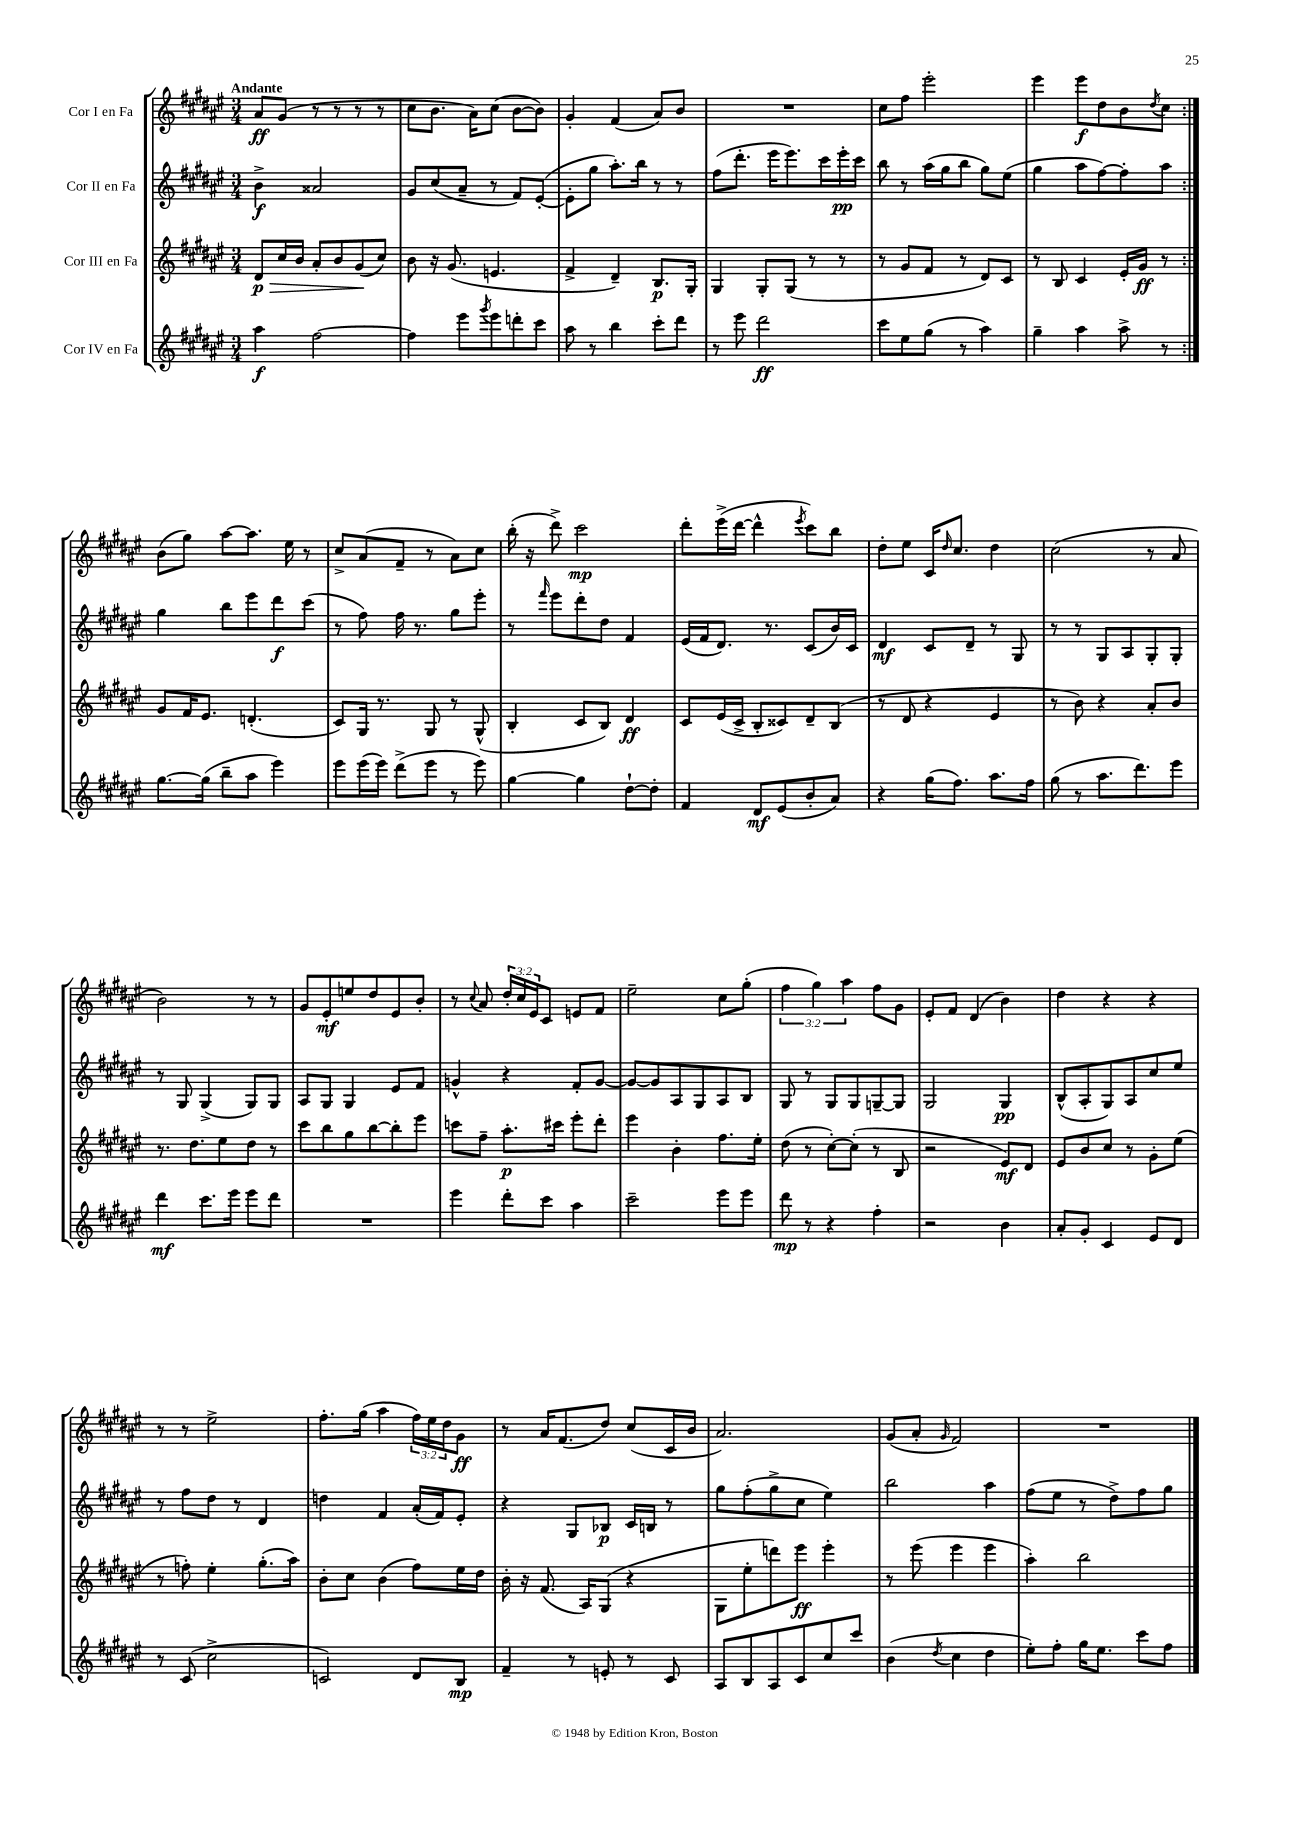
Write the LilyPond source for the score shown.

<<
\new StaffGroup <<
\new Staff = "s0" \with { instrumentName = "Cor I en Fa" } {
    \clef treble \key fis \major \numericTimeSignature \time 3/4 \override Staff.TupletNumber.text = #tuplet-number::calc-fraction-text \tempo "Andante"
    \repeat volta 2 { ais'8\ff gis'8( r8 r8 r8 r8 |
    cis''8 b'8. ais'16) cis''8( b'8~ b'8) |
    gis'4-. fis'4( ais'8) b'8 |
    R2. |
    cis''8 fis''8 eis'''2-. |
    eis'''4 eis'''8\f dis''8 b'8 \acciaccatura { dis''8 } cis''8 | }
    b'8( gis''8) ais''8~ ais''8. eis''16 r8 |
    cis''8-> ais'8( fis'8-- r8 ais'8) cis''8 |
    b''16-.( r16 dis'''8->) cis'''2\mp |
    dis'''8-. eis'''16->( dis'''16~ dis'''4-^ \acciaccatura { eis'''8 } cis'''8) b''8 |
    dis''8-. eis''8 cis'16 \grace { dis''16 } cis''8. dis''4 |
    cis''2( r8 ais'8 |
    b'2) r8 r8 |
    gis'8 eis'8-.\mf e''8 dis''8 eis'8 b'8-. |
    r8 \appoggiatura { cis''8 } ais'8 \tuplet 3/2 { dis''16-. cis''16 eis'16 } cis'8 e'8 fis'8 |
    eis''2-- cis''8 gis''8-.( |
    \tuplet 3/2 { fis''4 gis''4) ais''4 } fis''8 gis'8 |
    eis'8-. fis'8 dis'4( b'4) |
    dis''4 r4 r4 |
    r8 r8 eis''2-> |
    fis''8.-. gis''16( ais''4 \tuplet 3/2 { fis''16) eis''16 dis''16 } gis'8\ff |
    r8 ais'16 fis'8.( dis''8) cis''8( cis'16 b'16 |
    ais'2.) |
    gis'8( ais'8-. \grace { gis'16 } fis'2) |
    R2. \bar "|." |
}
\new Staff = "s1" \with { instrumentName = "Cor II en Fa" } {
    \clef treble \key fis \major \numericTimeSignature \time 3/4
    \repeat volta 2 { b'4->\f aisis'2 |
    gis'8 cis''8( ais'8-- r8 fis'8) eis'8~-.( |
    eis'8-. gis''8 ais''8.-.) b''16 r8 r8 |
    fis''8( dis'''8.-. eis'''16 eis'''8.) cis'''16 eis'''16-.\pp cis'''16 |
    b''8 r8 ais''16( gis''16 b''8 gis''8) eis''8( |
    gis''4 ais''8 fis''8~) fis''8-. ais''8 | }
    gis''4 b''8 eis'''8 dis'''8\f cis'''8( |
    r8 fis''8) fis''16 r8. gis''8 eis'''8-. |
    r8 \grace { fis'''16 } eis'''8 dis'''8-. dis''8 fis'4 |
    eis'16( fis'16 dis'8.) r8. cis'8( b'16) cis'16 |
    dis'4\mf cis'8 dis'8-- r8 gis8 |
    r8 r8 gis8 ais8 gis8-. gis8-. |
    r8 gis8 gis4->( gis8) gis8 |
    ais8 gis8 gis4 eis'8 fis'8 |
    g'4-^ r4 fis'8-. g'8~ |
    g'8~ g'8 ais8 gis8 ais8 b8 |
    gis8 r8 gis8 gis8 g8~-- g8 |
    gis2 gis4\pp |
    b8-^( ais8-. gis8) ais8 cis''8 eis''8 |
    r8 fis''8 dis''8 r8 dis'4 |
    d''4 fis'4 ais'16-.( fis'16) eis'8-. |
    r4 gis8 bes8\p cis'16 b16 r8 |
    gis''8 fis''8-.( gis''8-> cis''8 eis''4) |
    b''2 ais''4 |
    fis''8( eis''8 r8 dis''8->) fis''8 gis''8 \bar "|." |
}
\new Staff = "s2" \with { instrumentName = "Cor III en Fa" } {
    \clef treble \key fis \major \numericTimeSignature \time 3/4
    \repeat volta 2 { dis'8\p\> cis''16 b'16 ais'8-. b'8 gis'8\!( cis''8) |
    b'8 r16 gis'8.( e'4. |
    fis'4-> dis'4--) b8.\p gis16-. |
    gis4 gis8-. gis8( r8 r8 |
    r8 gis'8 fis'8 r8 dis'8) cis'8 |
    r8 b8 cis'4 eis'16-. gis'16\ff r8 | }
    gis'8 fis'16 eis'8. d'4.-.( |
    cis'8) gis16 r8. gis8 r8 gis8-^( |
    b4-. cis'8 b8) dis'4\ff |
    cis'8 eis'16( cis'16-> b8-. cisis'8) dis'8-- b8( |
    r8 dis'8 r4 eis'4 |
    r8 b'8) r4 ais'8-. b'8 |
    r8. dis''8. eis''8 dis''8 r8 |
    cis'''8 b''8 gis''8 b''8~ b''8-. eis'''8 |
    c'''8 fis''8-- ais''8.-.\p cis'''16 eis'''8-. dis'''8-. |
    eis'''4 b'4-. fis''8. eis''16-. |
    dis''8( r8 cis''8~-.) cis''8-.( r8 b8 |
    r2 eis'8\mf) dis'8 |
    eis'8 b'8 cis''8 r8 gis'8-. eis''8( |
    r8 f''8-.) eis''4-. gis''8.-.( ais''16) |
    b'8-. cis''8 b'4( fis''8) eis''16 dis''16 |
    b'16-. r16 fis'8.( ais16) gis8( r4 |
    gis8 eis''8-. d'''8) eis'''8\ff eis'''4-. |
    r8 eis'''8( eis'''4 eis'''4 |
    ais''4-.) b''2 \bar "|." |
}
\new Staff = "s3" \with { instrumentName = "Cor IV en Fa" } {
    \clef treble \key fis \major \numericTimeSignature \time 3/4
    \repeat volta 2 { ais''4\f fis''2~ |
    fis''4 eis'''8 \acciaccatura { gis'''8 } eis'''8 d'''8-. cis'''8 |
    ais''8 r8 b''4 cis'''8-. dis'''8 |
    r8 eis'''8 dis'''2\ff |
    cis'''8 eis''8 gis''8( r8 ais''4) |
    gis''4-- ais''4 ais''8-> r8 | }
    gis''8.~ gis''16( b''8-- ais''8 eis'''4) |
    eis'''8 eis'''16( eis'''16) dis'''8->( eis'''8 r8 eis'''8) |
    gis''4~ gis''4 dis''8~-! dis''8-. |
    fis'4 dis'8\mf eis'8( b'8-. ais'8) |
    r4 gis''16( fis''8.) ais''8. fis''16 |
    gis''8( r8 ais''8. dis'''8.) eis'''8 |
    dis'''4\mf cis'''8. eis'''16 eis'''8 dis'''8 |
    R2. |
    eis'''4 dis'''8-. cis'''8 ais''4 |
    cis'''2-- eis'''8 eis'''8 |
    dis'''8\mp r8 r4 fis''4-. |
    r2 b'4 |
    ais'8-. gis'8-. cis'4 eis'8 dis'8 |
    r8 cis'8( cis''2-> |
    c'2) dis'8 b8\mp |
    fis'4-- r8 e'8-. r8 cis'8 |
    ais8 b8 ais8 cis'8 cis''8 cis'''8 |
    b'4( \acciaccatura { dis''8 } cis''4 dis''4 |
    eis''8-.) fis''8-. gis''16 eis''8. cis'''8 fis''8 \bar "|." |
}
>>
>>
\layout { \context { \Score \remove "Bar_number_engraver" } }
